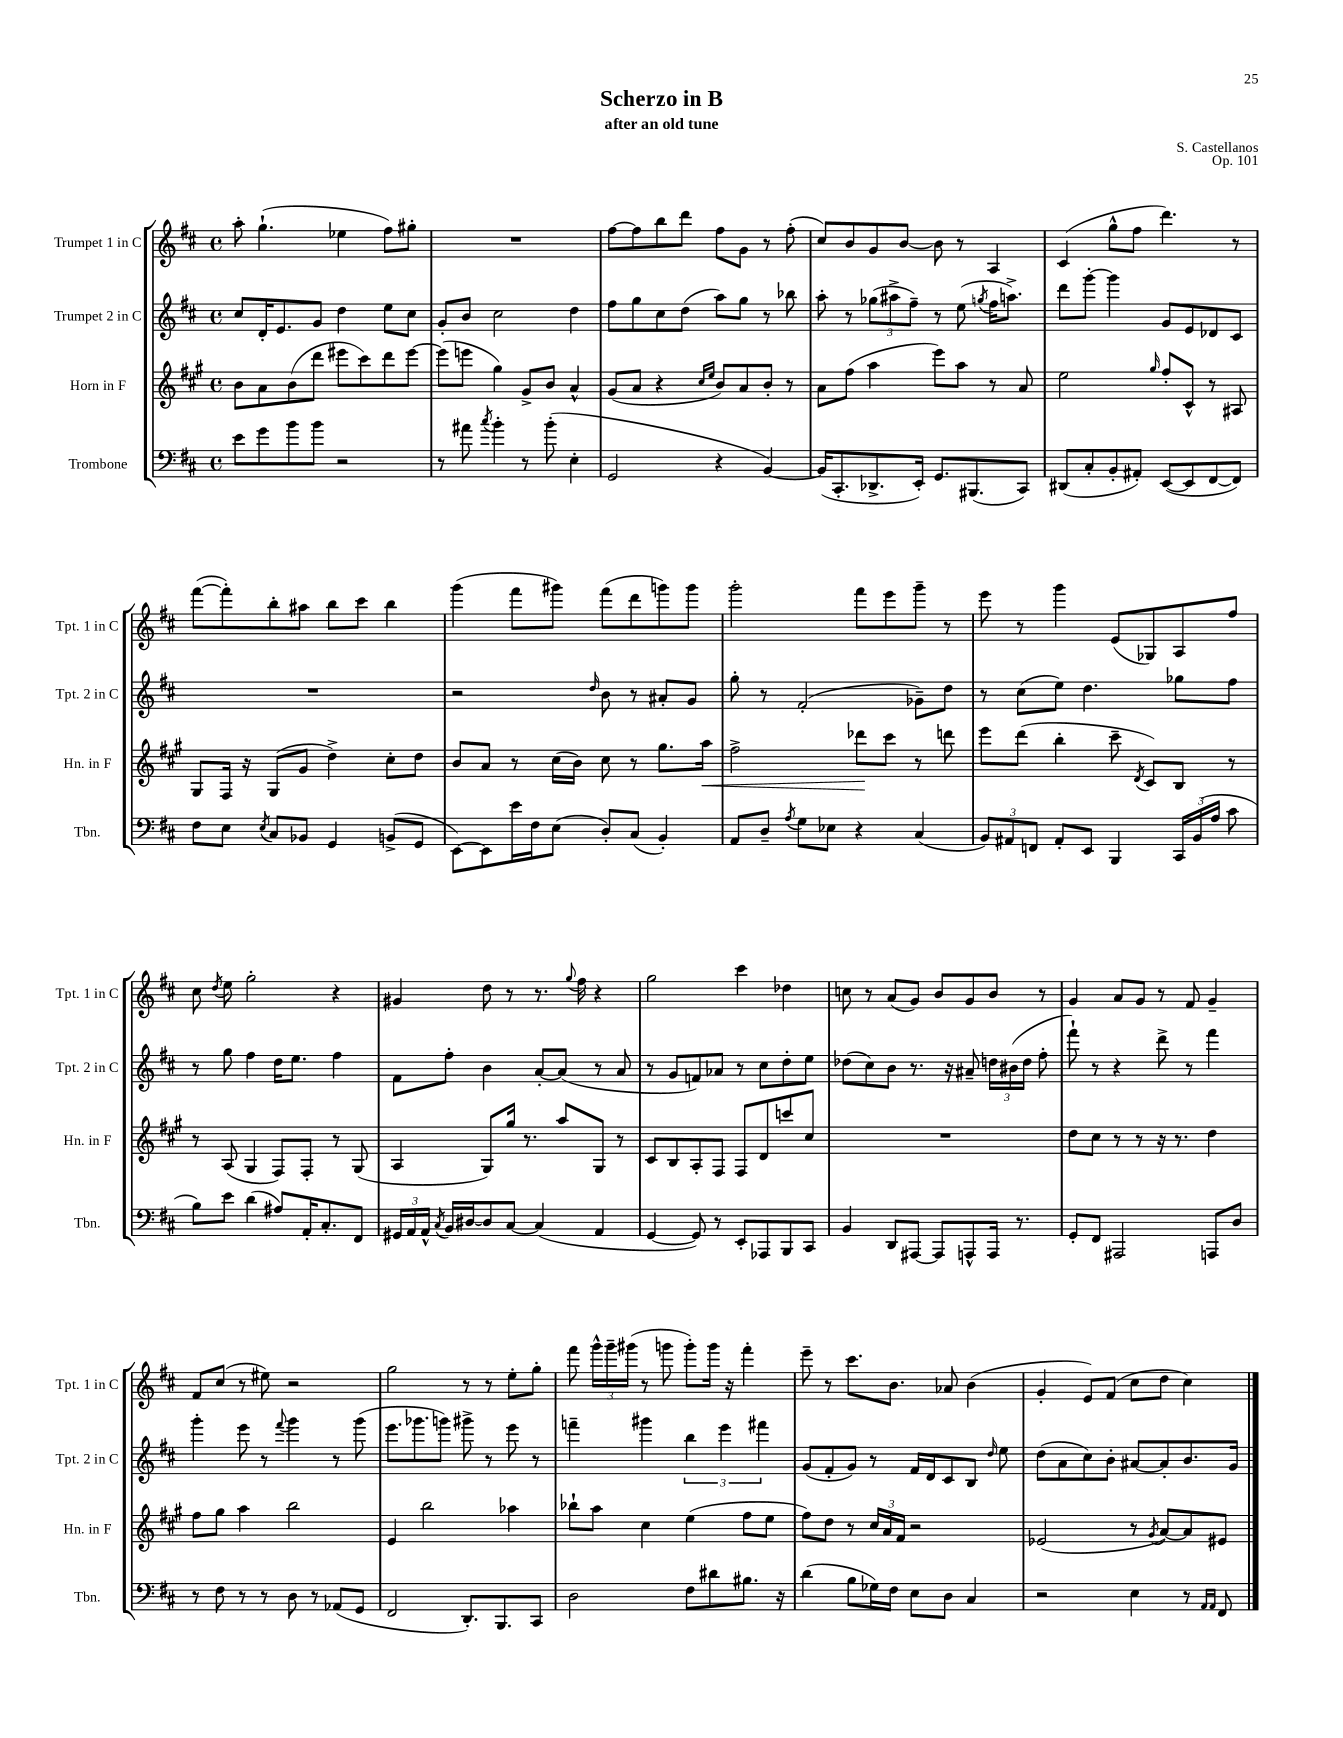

**kern	**kern	**kern	**kern
*staff4	*staff3	*staff2	*staff1
*clefF4	*clefG2	*clefG2	*clefG2
*k[f#c#]	*k[f#c#g#]	*k[f#c#]	*k[f#c#]
*M4/4	*M4/4	*M4/4	*M4/4
*met(c)	*met(c)	*met(c)	*met(c)
8e\L	8b\L	8cc#/L	8aa'\
8g\	8a\	16d'/K	(4.gg`\
.	.	8.e/	.
8b\	(8b\	.	.
8b\J	8ddd\J	8g/J	.
2r	8eee#\L	4dd\	4ee-\
.	8ccc#\)	.	.
.	8ddd\	8ee\L	8ff#\L)
.	[8eee#\J	8cc#\J	8gg#'\J
=	=	=	=
8r	(8eee#\]L	8g'/L	1r
8a#\	8eee\J	8b/J	.
8qcc#/	.	.	.
4b'\	4gg#\)	2cc#\	.
8r	8g#^/L	.	.
(8b'\	8b/J	.	.
4E'\	4a^^/	4dd\	.
=	=	=	=
2GG/	(8g#/L	8ff#\L	[8ff#\L
.	8a/J	8gg\	8ff#\]
.	4r	8cc#\	8bb\
.	.	(8dd\J	8ddd\J
.	16qqcc#/LL	.	.
.	16qqee/JJ	.	.
4r	8b/L)	8aa\L)	8ff#\L
.	8a/	8gg\J	8g\J
[4BB/)	8b'/J	8r	8r
.	8r	8bb-\	(8ff#'\
=	=	=	=
(16BB/]LK	8a\L	8aa'\	8cc#/L)
8.CC#'/	.	.	.
.	(8ff#\J	8r	8b/
8.DD-^/	4aa\	(12gg-\L	8g/
.	.	12aa#^\	.
.	.	.	[8b/J
.	.	12ff#~\J)	.
16EE'/Jk)	.	.	.
8.GG/L	8eee\L)	8r	8b\]
.	8aa\J	(8ee\	8r
(8.BBB#/	.	.	.
.	.	8qgg/	.
.	8r	16ff#\LK	4A/
.	.	8.aa^\J)	.
8CC#/J)	8a/	.	.
=	=	=	=
(8DD#/L	2ee\	8ddd\L	(4c#/
8C#'/	.	[8ggg'\J	.
8BB'/	.	4ggg\]	8gg^^\L
8AA#'/J)	.	.	8ff#\J
.	16qqgg#/	.	.
([8EE/L	8ff#'/L	8g/L	4.ddd\)
8EE/]	8c#^^/J	8e/	.
[8FF#/	8r	8d-/	.
8FF#/]J)	8A#/	8c#/J	8r
=	=	=	=
8F#\L	8G#/L	1r	([8fff#\L
8E\J	16F#/Jk	.	8fff#'\])
.	16r	.	.
8qE/	.	.	.
8C#/L	(8G#/L	.	8bb'\
8BB-/J	8g#/J	.	8aa#\J
4GG/	4dd^\)	.	8bb\L
.	.	.	8ccc#\J
(8BB^/L	8cc#'\L	.	4bb\
8GG/J	8dd\J	.	.
=	=	=	=
[8EE\L)	8b/L	2r	(4ggg\
8EE\]	8a/J	.	.
16e\L	8r	.	8fff#\L
16F#\J	.	.	.
(8E\J	(16cc#\LL	.	8ggg#\J)
.	16b\JJ)	.	.
.	.	16qqdd/	.
8D'/L)	8cc#\	8b\	(8fff#\L
(8C#/J	8r	8r	8ddd\
4BB'/)	8.gg#\L	8a#'/L	8ggg\)
.	.	8g/J	8ggg\J
.	16aa\Jk	.	.
=	=	=	=
8AA/L	2ff#^\	8gg'\	2ggg'\
8D~/J	.	8r	.
8qA/	.	.	.
8G\L	.	(2f#'/	.
8E-\J	.	.	.
4r	8ddd-\L	.	8fff#\L
.	8ccc#\J	.	8eee\
(4C#/	8r	8g-~\L)	8ggg~\J
.	8ddd\	8dd\J	8r
=	=	=	=
12BB/L)	8eee\L	8r	8eee\
12AA#/	.	.	.
.	(8ddd\J	(8cc#\L	8r
12FF/J	.	.	.
8AA#'/L	4bb'\	8ee\J)	4ggg\
8EE/J	.	4.dd\	.
4BBB/	8ccc#~\	.	(8e/L
.	8qd/	.	.
.	8c#/L)	.	8G-/)
24CC#/LL	8B/J	8gg-\L	8A/
(24BB/	.	.	.
24A/JJ	.	.	.
8c#\	8r	8ff#\J	8ff#/J
=	=	=	=
8B\L)	8r	8r	8cc#\
.	.	.	8qdd/
8e\J	(8A/	8gg\	8ee\
(4d\	4G#/	4ff#\	2gg'\
8A#/L)	8F#/L)	16dd\LK	.
.	.	8.ee\J	.
16AA'/K	8F#'/J	.	.
8.C#'/	.	.	.
.	8r	4ff#\	4r
8FF#/J	(8G#/	.	.
=	=	=	=
24GG#/LL	4A/	8f#\L	4g#/
24AA/	.	.	.
24AA^^/JJ	.	.	.
8qC#/	.	.	.
16BB/LL	.	8ff#'\J	.
[16D#/J	.	.	.
8D#/]	8G#/L)	4b\	8dd\
[8C#/J	16gg#/Jk	.	8r
.	8.r	.	.
(4C#/]	.	[8a'/L	8.r
.	8aa/L	(8a/]J	.
.	.	.	8qqgg/
.	.	.	16ff#\
4AA/	8G#/J	8r	4r
.	8r	8a/	.
=	=	=	=
[4GG/	8c#/L	8r	2gg\
.	8B/	8g/L	.
8GG/])	8A'/	8f/)	.
8r	8F#/J	8a-/J	.
8EE'/L	8F#/L	8r	4ccc#\
8AAA-/	8d/	8cc#\L	.
8BBB/	8ccc/	8dd'\	4dd-\
8CC#/J	8cc#/J	8ee\J	.
=	=	=	=
4BB/	1r	(8dd-\L	8cc\
.	.	8cc#\)	8r
8DD/L	.	8b\J	(8a/L
[8AAA#/J	.	8.r	8g/J)
8AAA#/]L	.	.	8b/L
.	.	16r	.
8AAA^^/	.	8a#~/	8g/
16AAA/Jk	.	24dd\LL	8b/J
.	.	(24b#\	.
8.r	.	.	.
.	.	24dd\JJ	.
.	.	8ff#'\	8r
=	=	=	=
8GG'/L	8dd\L	8fff#`\)	4g/
8FF#/J	8cc#\J	8r	.
2AAA#/	8r	4r	8a/L
.	8r	.	8g/J
.	16r	8ddd^\	8r
.	8.r	.	.
.	.	8r	8f#/
8AAA/L	4dd\	4fff#\	4g~/
8D/J	.	.	.
=	=	=	=
8r	8ff#\L	4ggg'\	8f#/L
8F#\	8gg#\J	.	(8cc#/J
8r	4aa\	8eee\	8r
8r	.	8r	8ee#\)
.	.	8qqfff#/	.
8D\	2bb\	4ggg\	2r
8r	.	.	.
(8AA-/L	.	8r	.
8GG/J	.	(8ggg\	.
=	=	=	=
2FF#/	4e/	8.eee\L	2gg\
.	.	8.ggg-\	.
.	2bb\	.	.
.	.	8ggg\J)	.
8.DD'/L)	.	8ggg#^\	8r
.	.	8r	8r
8.BBB/	.	.	.
.	4aa-\	8eee\	8ee'\L
8CC#/J	.	8r	8gg'\J
=	=	=	=
2D\	8bb-`\L	4fff~\	8fff#\
.	8aa\J	.	24ggg^^\LL
.	.	.	24ggg~\
.	.	.	(24ggg#\JJ
.	4cc#\	4ggg#\	8r
.	.	.	8ggg\
8F#\L	(4ee\	6bb\	8ggg'\L)
8d#\	.	.	16ggg\Jk
.	.	6eee\	.
.	.	.	16r
8.B#\J	8ff#\L	.	4fff#'\
.	.	6fff#\	.
.	8ee\J	.	.
16r	.	.	.
=	=	=	=
(4d\	8ff#\L)	(8g/L	8eee~\
.	8dd\J	8f#'/	8r
8B\L	8r	8g/J)	8.ccc#\L
16G-\L)	24cc#/LL	8r	.
.	24a/	.	.
16F#\JJ	.	.	8.b\J
.	24f#/JJ	.	.
8E\L	2r	16f#/LL	.
.	.	16d/J	.
8D\J	.	8c#/	8a-/
4C#/	.	8B/J	(4b\
.	.	16qqdd/	.
.	.	8ee\	.
=	=	=	=
2r	(2e-/	(8dd\L	4g'/
.	.	8a\	.
.	.	8cc#\)	8e/L)
.	.	8b'\J	(8f#/J
4E\	8r	[8a#/L	8cc#\L
.	8qg#/	.	.
.	[8a/L)	8a#'/]	8dd\J
8r	8a/]	8.b/	4cc#\)
16qqAA/LL	.	.	.
16qqAA/JJ	.	.	.
8FF#/	8e#/J	.	.
.	.	16g/Jk	.
==	==	==	==
*-	*-	*-	*-
